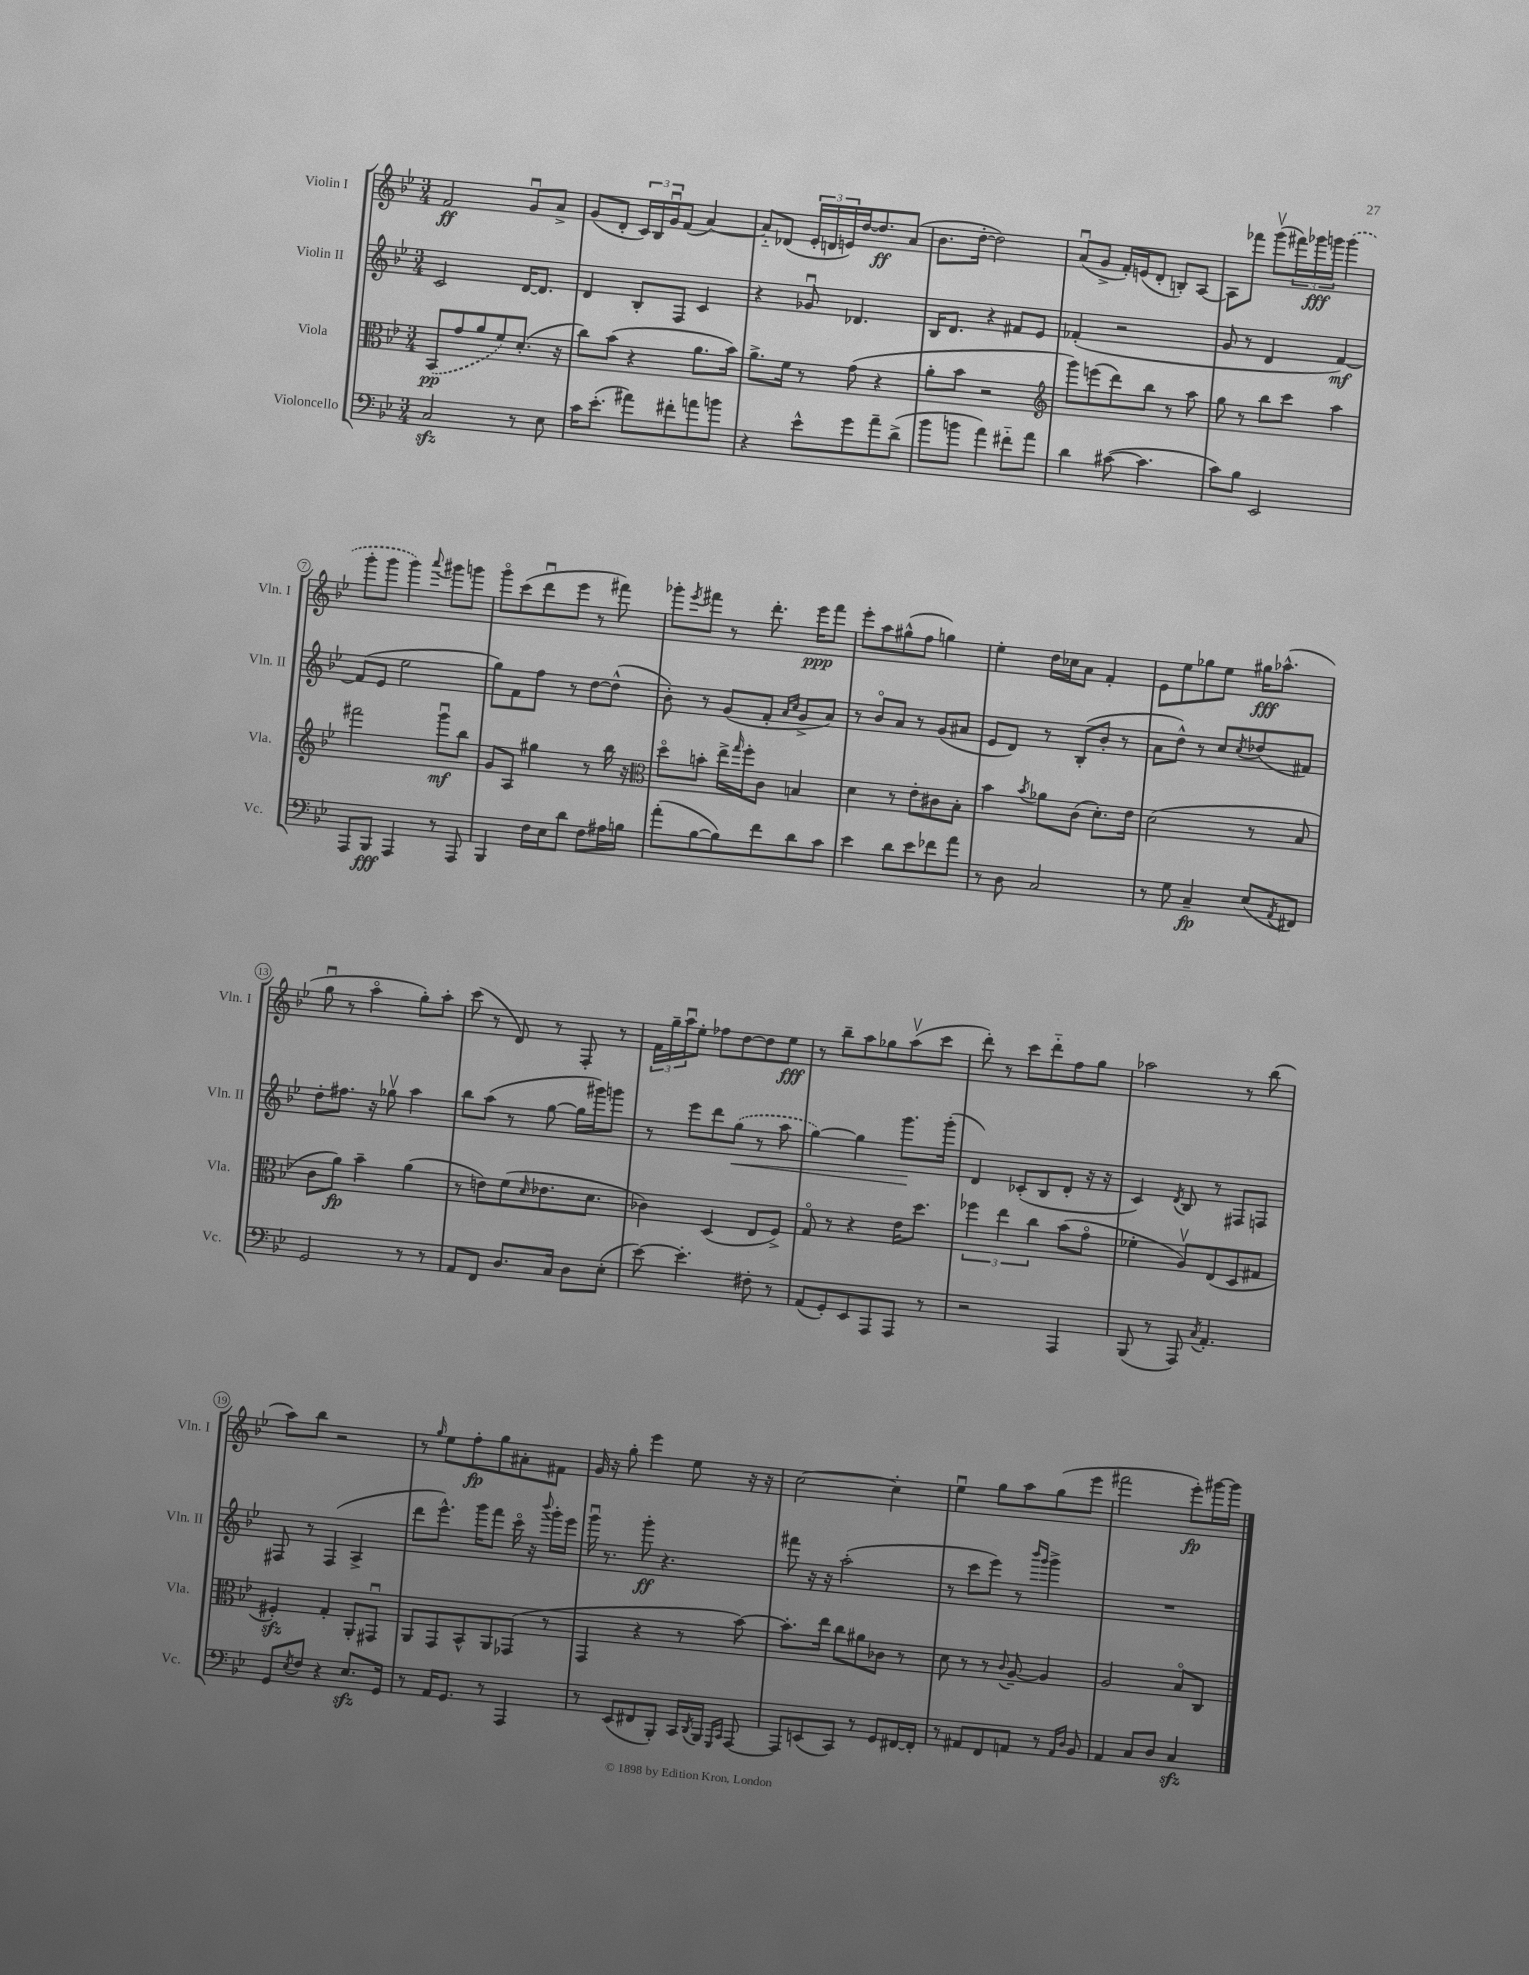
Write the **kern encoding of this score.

**kern	**kern	**kern	**kern
*staff4	*staff3	*staff2	*staff1
*clefF4	*clefC3	*clefG2	*clefG2
*k[b-e-]	*k[b-e-]	*k[b-e-]	*k[b-e-]
*M3/4	*M3/4	*M3/4	*M3/4
2C	(8BB-	2c	2f
.	8g	.	.
.	8a	.	.
.	8f)	.	.
8r	(8.d'	[16d	8gu
.	.	8.d]	.
8E-	.	.	8a^
.	16r	.	.
=	=	=	=
16c	8cc)	4d	(8g
(8.e-'	.	.	.
.	(8b-	.	8d'
8a#)	4r	8B-'	24c)
.	.	.	24B-
.	.	.	24gu
8f#'	.	8F	(8f
8a	8.a	4c	[4a)
8b	.	.	.
.	16b-)	.	.
=	=	=	=
4r	8.a^	4r	8a'~]
.	.	.	(8d-
.	16f	.	.
8e-^^	8r	8g-u	24e-'
.	.	.	24d
.	.	.	24e)
8g	(8g	4.d-	[16dd
.	.	.	8.dd]
8a~	4r	.	.
(8d^	.	.	(8a
=	=	=	=
8b-	8a'	16B-	8.b-
.	.	8.d	.
8b	8b-	.	.
.	.	.	[16dd'
4a)	2r	4r	2dd])
8f#'~	.	8f#	.
8a	.	8e-	.
=	=	=	=
*	*clefG2	*	*
4d	8ggg)	(4f-'	(8au
.	(8eee	.	8g^
([8c#	8ddd)	2r	16f')
.	.	.	(16e
4.c#]	8bb-	.	8d'
.	8r	.	8B')
.	8aa	.	[8A
=	=	=	=
8c)	8gg	8g	8A]
8B-	8r	8r	8fff-
2EE-	8bb-	4d	(8gggv
.	8ccc	.	24fff#)
.	.	.	24ggg-
.	.	.	24ggg
.	4aa	[4f)	(4ggg
=	=	=	=
8AAA	2fff#	(8f]	8ggg'
8BBB-	.	8e-	8ggg
4AAA	.	2ee-	4ggg)
.	.	.	8qqaaa
8r	8gggu	.	8ggg#
8AAA	8bb-	.	8ggg
=	=	=	=
4BBB-	8g	8gg)	8gggo
.	8A	8f	(8ccc
16F	4gg#	8ff	8dddu
16E-	.	.	.
8d	.	8r	8eee-
8F	8r	[8dd	8r
16A#	16bb-	(8dd^^]	8fff#)
16B	16r	.	.
=	=	=	=
*	*clefC3	*	*
(8a'	8ddo	8b-')	8ggg-'
.	.	.	8qeee-
[8B-	8b'	8r	8fff#
8B-])	16ee-^	(8g	8r
.	16qqgg	.	.
.	16ff'	.	.
8f	8c	8f'	8.ddd'
.	.	16qqa	.
.	.	16qqcc	.
8d	4B	8g^	.
.	.	.	16eee-
8c	.	8a)	8fff#
=	=	=	=
4e-	4d	8r	8eee-'
.	.	8b-o	8aa
8d	8r	8a	(8gg#^^
8e-	8e-'	8r	8ff
8f-	8c#	(8g	4gg)
8a	8B-'	8a#	.
=	=	=	=
8r	4b-	8e-	4ee-'
8D	.	8d)	.
.	8qb-	.	.
2C	8a-	8r	16dd
.	.	.	16cc-
.	(8c	(8B-'	8a
.	8.d')	8b-'	4f'
.	.	8r	.
.	16e-	.	.
=	=	=	=
8r	(2d	8a	8e-
8G	.	8dd^^)	8ee-
4C~	.	8r	8gg-
.	.	8cc	8ee-
.	.	8qcc	.
(8E-	8r	(8dd-	16gg#
.	.	.	(8.aa-^^
8qAA	.	.	.
8FF#)	8B-	8f#)	.
=	=	=	=
2GG	8c	8dd'	8ggu
.	8a)	8.ff#	8r
.	4b-~	.	4aao
.	.	16r	.
.	.	8gg-v	.
8r	(4a	4aa	8gg')
8r	.	.	8aa'
=	=	=	=
8AA	8r	8bb-	(8ccc
8FF	8e)	(8aa	8r
8.D	(8f	8r	8d)
.	16qqd	.	.
.	8.e-	[8gg	8r
16C	.	.	.
8D	.	16gg]	8F'
.	8.d	16ggg#)	.
(8E-'	.	8ggg	8r
=	=	=	=
[8e-)	4c-)	8r	24f
.	.	.	24gg~
.	.	.	24aau
4.e-']	.	8eee-	8ee-'
.	(4D	8ddd	8ff-
.	.	(8gg	[8dd
8F#'	8E-	8r	8dd]
8r	8F^)	8aa	8ee-
=	=	=	=
(8AA	8Go	[4gg)	8r
8GG')	8r	.	8bb-~
8EE-	4r	4gg]	8aa
8AAA	.	.	8gg-
8AAA	16e-	8.ggg	(8aav
.	8.dd	.	.
8r	.	.	8ccc
.	.	(16ggg'	.
=	=	=	=
2r	6ff-	4d)	8ddd')
.	.	.	8r
.	6ee-	.	.
.	.	(8c-'	8ccc
.	6cc	.	.
.	.	8B-	8ddd'~
4AAA	(8b-	8d'	8ff
.	8go	16r	8gg
.	.	16r	.
=	=	=	=
(8BBB-	4f-'	4c)	2aa-
8r	.	.	.
.	.	8qd	.
8AAA)	8Av)	8B-	.
8qC	.	.	.
4.AA'	(8E-	8r	.
.	8D	8F#	8r
.	8G#	8F	(8bb-
=	=	=	=
8GG	4F#')	8F#	8aa)
8qE-	.	.	.
8F	.	8r	8bb-
4r	4G'	(4F#	2r
8.E-	8AA'	4A^	.
.	8GG#u	.	.
16GG	.	.	.
=	=	=	=
8r	8AA	8ddd	8r
.	.	.	16qqgg
16AA	8GG	8.eee-^^)	8ee-
8.GG	.	.	.
.	8BB-^^	.	8ff'
.	.	16ggg	.
8r	8AA	8fff	8gg
4AAA	(8GG-	16ccco	8a#'
.	.	16r	.
.	.	8qqbbb-	.
.	8r	16ggg'	8f#
.	.	16eee-	.
=	=	=	=
8r	4GG	16gggu	16g
.	.	8.r	16r
(8EE-	.	.	8gg'
8FF#	4r	8ggg'	4eee-
8BBB-')	.	4.r	.
16CC	8r	.	8ee-
8qDD	.	.	.
16BBB-	.	.	.
16qqGGG	.	.	.
16qqCC	.	.	.
[8AAA	[8b-)	.	16r
.	.	.	16r
=	=	=	=
8AAA]	8.b-']	8fff#	[2cc
(8EE	.	16r	.
.	16ee-	16r	.
8CC)	8cc	(2aa'	.
8r	8a#	.	.
8GG	8c-	.	4cc']
[16FF#	8r	.	.
16FF#']	.	.	.
=	=	=	=
8r	8d	8r	4ee-u
8AA#	8r	8ccc	.
8FF	8r	8eee-)	8gg
.	8qqc	.	.
8AA	[8A~	8r	8aa
.	.	16qqbbb-	.
.	.	16qqggg	.
8r	4A]	4ggg^	(8gg
16qqAA	.	.	.
16qqD	.	.	.
8BB-	.	.	8eee-
=	=	=	=
4AA	2A	2.r	2fff#
8C	.	.	.
8D	.	.	.
4C	8B-o	.	8eee-')
.	8C	.	[16ggg#
.	.	.	16ggg#]
==	==	==	==
*-	*-	*-	*-
